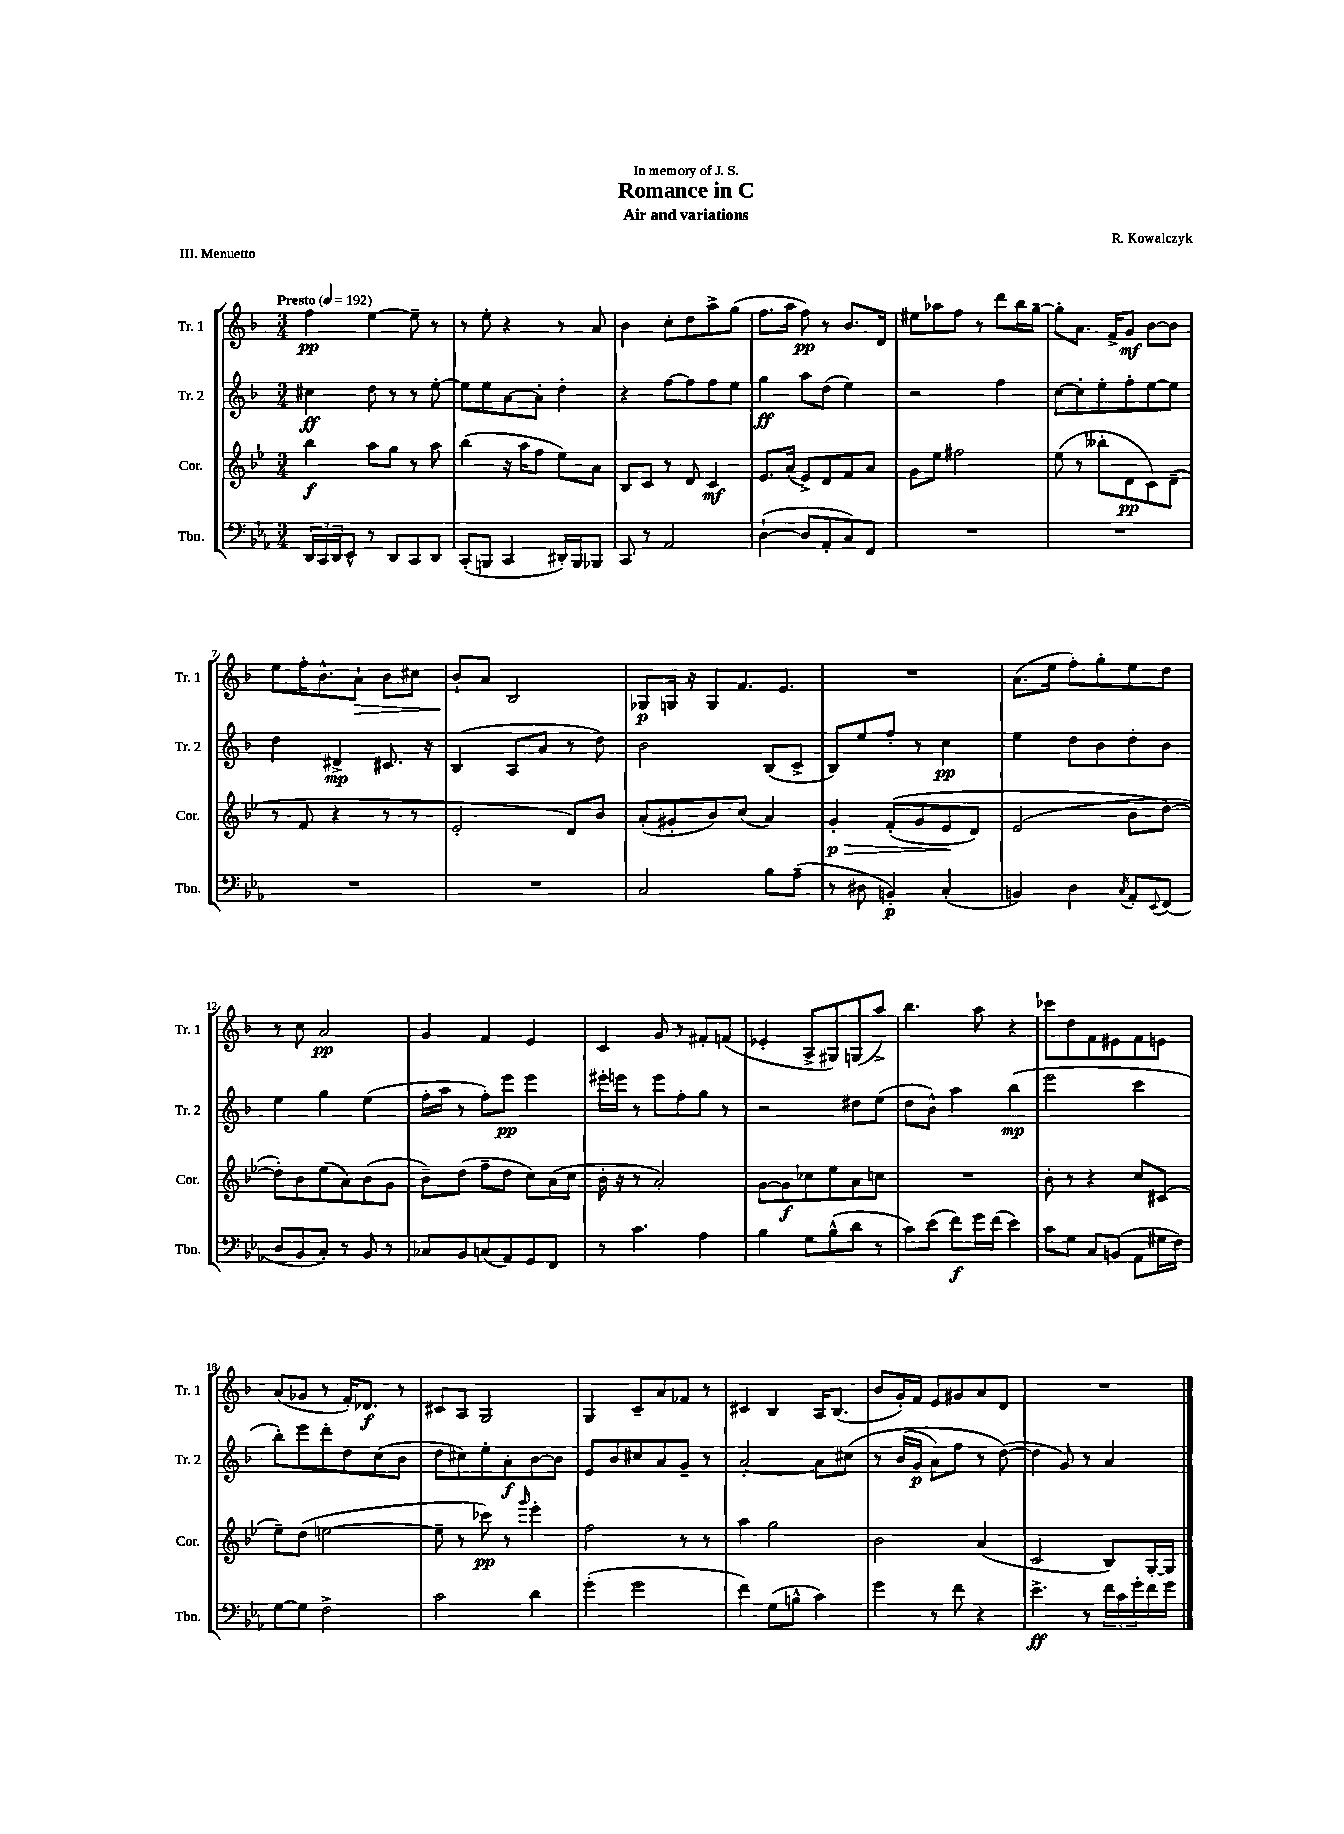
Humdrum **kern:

**kern	**dynam	**kern	**dynam	**kern	**dynam	**kern	**dynam
*part4	*part4	*part3	*part3	*part2	*part2	*part1	*part1
*staff4	*staff4	*staff3	*staff3	*staff2	*staff2	*staff1	*staff1
*I"Tbn.	*	*I"Cor.	*	*I"Tr. 2	*	*I"Tr. 1	*
*I'Tbn.	*	*I'Cor.	*	*I'Tr. 2	*	*I'Tr. 1	*
*clefF4	*	*clefG2	*	*clefG2	*	*clefG2	*
*k[b-e-a-]	*	*k[b-e-]	*	*k[b-]	*	*k[b-]	*
*M3/4	*	*M3/4	*	*M3/4	*	*M3/4	*
*MM192	*	*MM192	*	*MM192	*	*MM192	*
=1	=1	=1	=1	=1	=1	=1	=1
!	!	!	!	!	!	!LO:TX:a:B:t=Presto	!
24DD/LL	.	4bb-\	f	4cc#X\	ff	4ff\	pp
24CC/	.	.	.	.	.	.	.
24DD/J	.	.	.	.	.	.	.
8EE-^^/J	.	.	.	.	.	.	.
8r	.	8aa\L	.	8dd\	.	[4ee\	.
8DD/L	.	8gg\J	.	8r	.	.	.
8CC/	.	8r	.	8r	.	8ee~\]	.
8DD/J	.	8aa\	.	[8ee'\	.	8r	.
=2	=2	=2	=2	=2	=2	=2	=2
(8CC'/L	.	(4bb-\	.	8ee\L]	.	8r	.
8BBBn/J	.	.	.	8ee\	.	8ee'\	.
4CC/	.	16r	.	[8a\	.	4r	.
.	.	16aa\KL	.	.	.	.	.
.	.	8ff\J	.	8a'\J]	.	.	.
16DD#X'/LL)	.	8ee-\L)	.	4dd'\	.	8r	.
16BBB/J	.	.	.	.	.	.	.
8BBB-X/J	.	8a\J	.	.	.	8a/	.
=3	=3	=3	=3	=3	=3	=3	=3
8CC/	.	8B-/L	.	4r	.	4b-\	.
8r	.	8c/J	.	.	.	.	.
2AA-/	.	8r	.	[8ff\L	.	8cc'\L	.
.	.	8d/	.	8ff\]	.	8dd\	.
.	.	4c/	mf	8ff\	.	8aa^\	.
.	.	.	.	8ee\J	.	(8gg\J	.
=4	=4	=4	=4	=4	=4	=4	=4
([4D`\	.	8.e-/L	.	4gg\	ff	8.ff\L	.
.	.	(16a/Jk	.	.	.	16aa\Jk	.
8D/L]	.	8e-^/L)	.	8aa\L	.	8ff\)	pp
8AA-'/	.	8d/	.	(8dd\J	.	8r	.
8C/)	.	8f/	.	4ee\)	.	8.b-/L	.
8FF/J	.	8a/J	.	.	.	.	.
.	.	.	.	.	.	16d/Jk	.
=5	=5	=5	=5	=5	=5	=5	=5
2.r	.	8g\L	.	2r	.	8ee#X\L	.
.	.	8ee-\J	.	.	.	8aa-X\	.
.	.	2ff#X\	.	.	.	8ff\J	.
.	.	.	.	.	.	8r	.
.	.	.	.	4ff\	.	8ddd\L	.
.	.	.	.	.	.	16bb-\L	.
.	.	.	.	.	.	[16gg~\JJ	.
=6	=6	=6	=6	=6	=6	=6	=6
2.r	.	(8ee-\	.	[8cc\L	.	8gg'\L]	.
.	.	8r	.	8cc'\]	.	8.a\J	.
.	.	8bb--X'\L	.	8ee'\	.	.	.
.	.	.	.	.	.	16f^/KL	.
.	.	8d\	pp	8ff'\	.	8g/J	mf
.	.	8c\)	.	[8ee\	.	[8b-\L	.
.	.	(8d~\J	.	8ee\J]	.	8b-\J]	.
!!LO:LB:g=z
=7	=7	=7	=7	=7	=7	=7	=7
2.r	.	8r	.	4dd\	.	8ee\L	.
.	.	8f/	.	.	.	16ff'\K	.
.	.	.	.	.	.	8.b-^^\	.
.	.	4r	.	4d#X^/	mp	.	.
!	!	!	!	!	!	!	!LO:HP:b
.	.	.	.	.	.	8a`\J	>
.	.	8r	.	8.c#X/	.	8b-\L	.
.	.	8r	.	.	.	8cc#X\J	.
.	.	.	.	16r	.	.	.
=8	=8	=8	=8	=8	=8	=8	=8
2.r	.	2e-'/	.	(4B-/	.	8b-`/L	.
.	.	.	.	.	.	8a/J	]
.	.	.	.	8A/L	.	2B-/	.
.	.	.	.	8a/J	.	.	.
.	.	8d/L)	.	8r	.	.	.
.	.	8b-/J	.	8dd\)	.	.	.
=9	=9	=9	=9	=9	=9	=9	=9
2C/	.	(8a'/L	.	2b-\	.	8G-X/L	p
.	.	8g#X'/	.	.	.	16Gn/Jk	.
.	.	.	.	.	.	16r	.
.	.	8b-/)	.	.	.	8G/L	.
.	.	(8cc/J	.	.	.	8.f/	.
8B-\L	.	4a/)	.	(8B-/L	.	.	.
.	.	.	.	.	.	8.e/J	.
(8A-~\J	.	.	.	8c^/J	.	.	.
=10	=10	=10	=10	=10	=10	=10	=10
!	!	!	!LO:HP:b	!	!	!	!
8r	.	4g'/	> p	8B-/L)	.	2.r	.
8D#X\	.	.	.	8ee/	.	.	.
4BBn'/)	p	((8f'/L	.	8ff'/J	.	.	.
.	.	8g/	.	8r	.	.	.
(4C'/	.	8e-/	.	4cc\	pp	.	.
.	.	8d/J)	]	.	.	.	.
=11	=11	=11	=11	=11	=11	=11	=11
4BBn/)	.	(2e-/	.	4ee\	.	(8.a\L	.
.	.	.	.	.	.	16ee\Jk	.
4D\	.	.	.	8dd\L	.	8ff'\L)	.
.	.	.	.	8b-\	.	8gg'\	.
8qC/	.	.	.	.	.	.	.
8AA-'/L	.	8b-\L	.	8dd'\	.	8ee\	.
8qqEE-/	.	.	.	.	.	.	.
(8FF/J	.	[8dd\J)	.	8b-\J	.	8dd\J	.
!!LO:LB:g=z
=12	=12	=12	=12	=12	=12	=12	=12
8D/L	.	8dd'\L])	.	4ee\	.	8r	.
8BB-/	.	8b-\	.	.	.	8cc\	.
8C'/J)	.	(8ee-\	.	4gg\	.	2a/	pp
8r	.	8a\)	.	.	.	.	.
8BB-/	.	(8b-\	.	(4ee\	.	.	.
8r	.	8g\J	.	.	.	.	.
=13	=13	=13	=13	=13	=13	=13	=13
8C-X/L	.	8b-~\L)	.	16ff'\LL	.	4g/	.
.	.	.	.	16aa\JJ	.	.	.
8BB-/	.	(8dd\J	.	8r	.	.	.
(8Cn/	.	8ff~\L	.	8ff'\L)	.	4f/	.
8AA-/)	.	8dd\J	.	8eee\J	pp	.	.
8GG/	.	8cc\L)	.	4eee\	.	4e/	.
8FF/J	.	(16a\L	.	.	.	.	.
.	.	16cc\JJ	.	.	.	.	.
=14	=14	=14	=14	=14	=14	=14	=14
8r	.	16b-'\	.	16eee#X'\LL	.	4c/	.
.	.	16r	.	16eeen\JJ	.	.	.
4.c\	.	8r	.	8r	.	.	.
.	.	2a'/)	.	8eee\L	.	8g/	.
.	.	.	.	8ff'\	.	8r	.
4A-\	.	.	.	8gg\J	.	8f#X'/L	.
.	.	.	.	8r	.	(8fn/J	.
=15	=15	=15	=15	=15	=15	=15	=15
4B-\	.	[8g\L	.	2r	.	4e-X'/	.
.	.	8g\]	f	.	.	.	.
8G\L	.	8cc-X\	.	.	.	8A^/L	.
(8B-^^\	.	8ee-\	.	.	.	8G#X/)	.
8d\J	.	8a\	.	8dd#X\L	.	(8Gn/	.
8r	.	8ccn\J	.	(8ee\J	.	8aa^/J)	.
=16	=16	=16	=16	=16	=16	=16	=16
8c\L)	.	2.r	.	8dd\L	.	4.bb-\	.
(8e-\J	.	.	.	8b-^^\J)	.	.	.
8f\L)	f	.	.	4aa\	.	.	.
16g\L	.	.	.	.	.	8aa\	.
(16f\JJ	.	.	.	.	.	.	.
4e-\)	.	.	.	(4bb-\	mp	4r	.
=17	=17	=17	=17	=17	=17	=17	=17
8c\L	.	8b-'\	.	2eee\	.	8ccc-X\L	.
8G\J	.	8r	.	.	.	8dd\	.
8C/L	.	4r	.	.	.	8f\	.
(8BBn/J	.	.	.	.	.	8e#X\	.
8AA-\L	.	8cc/L	.	4ccc\	.	8f\	.
16G#X\L	.	(8c#X/J	.	.	.	8en\J	.
16F\JJ)	.	.	.	.	.	.	.
!!LO:LB:g=z
=18	=18	=18	=18	=18	=18	=18	=18
[8G\L	.	8ee-~\L)	.	8bb-'\L)	.	(8a/L	.
8G\J]	.	(8dd\J	.	8eee\	.	8g-X/J	.
2F^\	.	[2een\	.	8ddd'\	.	8r	.
.	.	.	.	8dd\	.	16f'/KL)	.
.	.	.	.	.	.	8.d-X/J	f
.	.	.	.	(8cc\	.	.	.
.	.	.	.	8b-\J	.	8r	.
=19	=19	=19	=19	=19	=19	=19	=19
2c\	.	8ee~\]	.	8dd\L	.	8c#X/L	.
.	.	8r	.	8cc#X\)	.	8A/J	.
.	.	8ccc-X\)	pp	8ee'\	.	2G/	.
.	.	8r	.	8a'\	f	.	.
.	.	16qqggg/	.	.	.	.	.
4d\	.	4eee-'\	.	[8b-\	.	.	.
.	.	.	.	8b-\J]	.	.	.
=20	=20	=20	=20	=20	=20	=20	=20
(4g'\	.	2ff\	.	8e/L	.	4G/	.
.	.	.	.	8b-/	.	.	.
2g\	.	.	.	8cc#X/	.	8c~/L	.
.	.	.	.	8a/	.	8a/	.
.	.	8r	.	8g~/J	.	8f-X/J	.
.	.	8r	.	8r	.	8r	.
=21	=21	=21	=21	=21	=21	=21	=21
4f\)	.	4aa\	.	[2a'/	.	4c#X/	.
(8G\L	.	2gg\	.	.	.	4B-/	.
8Bn^^\J	.	.	.	.	.	.	.
4c\)	.	.	.	8a\L]	.	16A/KL	.
.	.	.	.	.	.	(8.B-/J	.
.	.	.	.	(8cc#X\J	.	.	.
=22	=22	=22	=22	=22	=22	=22	=22
4g\	.	2b-\	.	8r	.	8b-/L	.
.	.	.	.	(16b-/LL	.	16g'/L)	.
.	.	.	.	16g/JJ	p	16f/JJ	.
8r	.	.	.	8a\L)	.	8e/L	.
8f\	.	.	.	8ff\J	.	8g#X/	.
4r	.	(4a/	.	8r	.	8a/	.
.	.	.	.	([8dd\)	.	8d/J	.
=23	=23	=23	=23	=23	=23	=23	=23
4.e-^\	ff	2c/	.	4dd\]	.	2.r	.
.	.	.	.	8g/)	.	.	.
8r	.	.	.	8r	.	.	.
24f\LL	.	8B-/L)	.	4a/	.	.	.
24c\	.	.	.	.	.	.	.
24g'\	.	.	.	.	.	.	.
16f\	.	[16G'/L	.	.	.	.	.
16g\JJ	.	16G/JJ]	.	.	.	.	.
==	==	==	==	==	==	==	==
*-	*-	*-	*-	*-	*-	*-	*-
